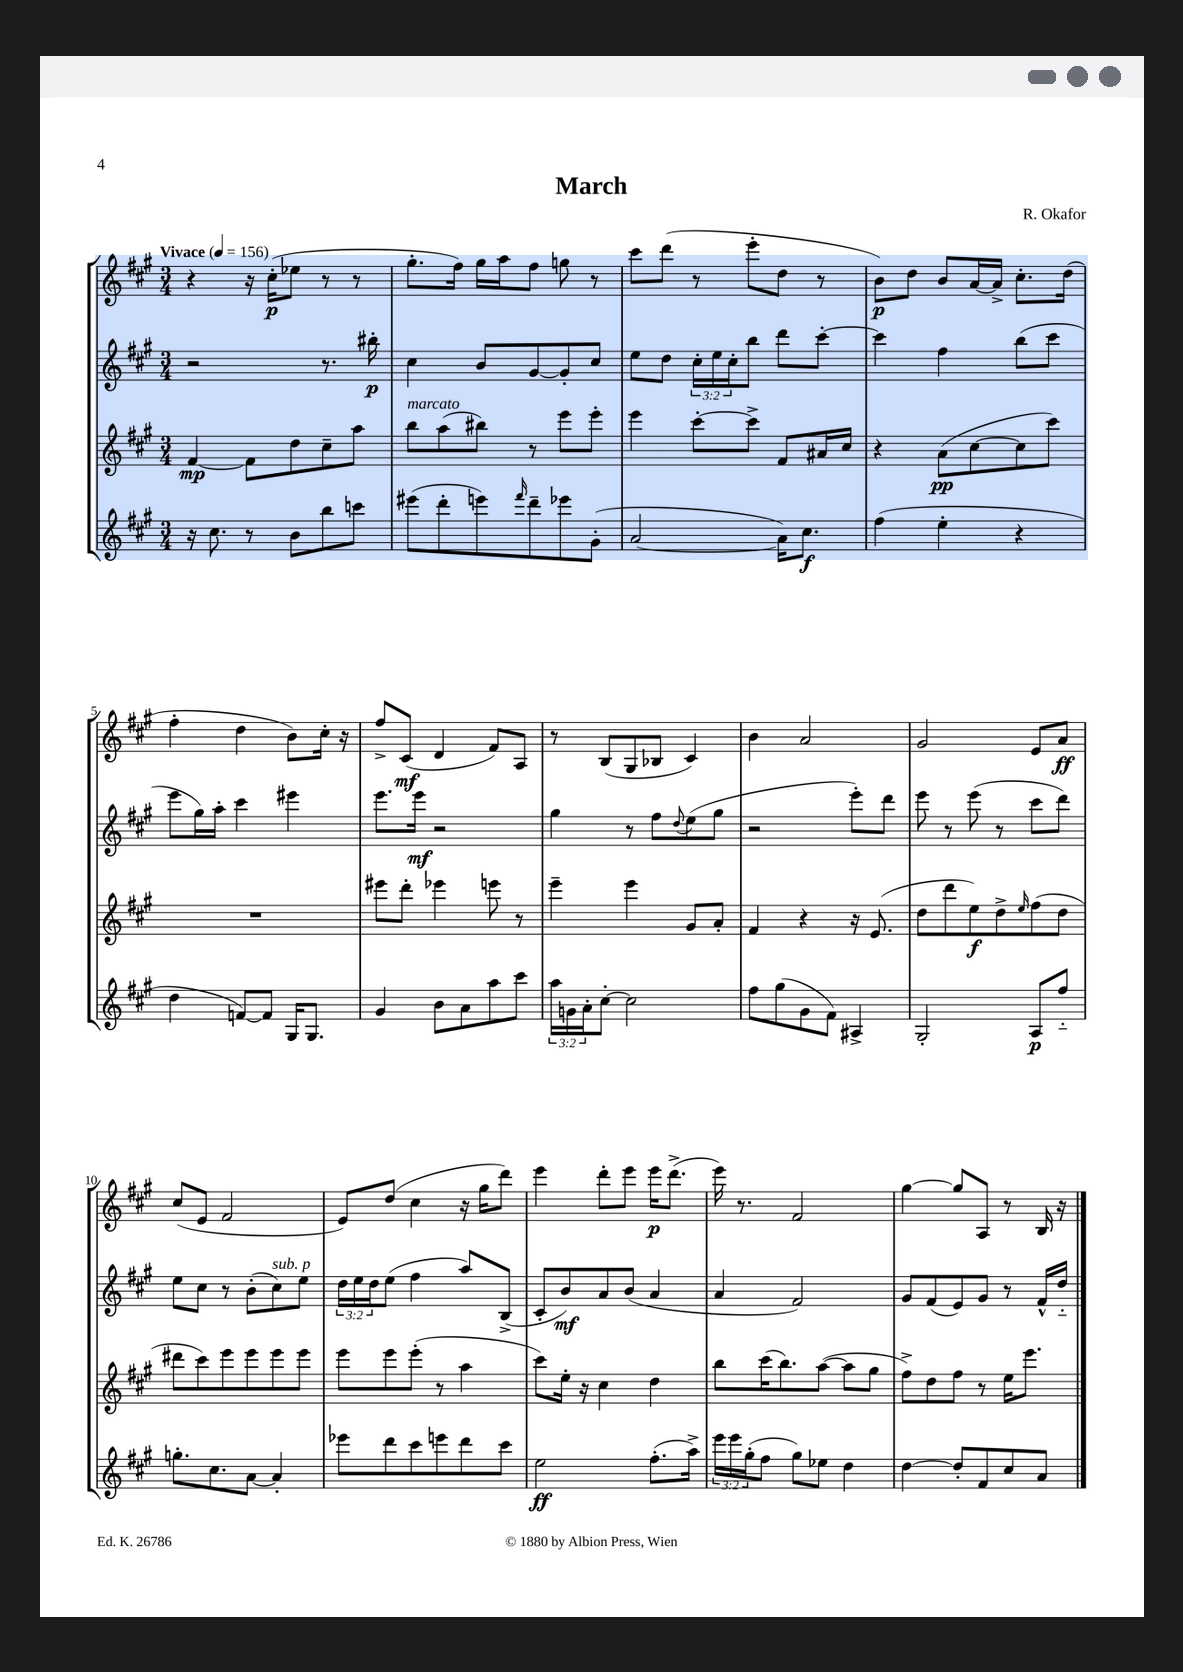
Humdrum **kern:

**kern	**kern	**kern	**kern
*staff4	*staff3	*staff2	*staff1
*clefG2	*clefG2	*clefG2	*clefG2
*k[f#c#g#]	*k[f#c#g#]	*k[f#c#g#]	*k[f#c#g#]
*M3/4	*M3/4	*M3/4	*M3/4
*MM156	*MM156	*MM156	*MM156
16r	[4f#	2r	4r
8.cc#	.	.	.
8r	8f#]	.	16r
.	.	.	(16cc#'
8b	8dd	.	8ee-
8bb	8cc#~	8.r	8r
8ccc	8aa	.	8r
.	.	16bb#'	.
=	=	=	=
(8eee#	8bb	4cc#	8.gg#'
8ddd'	(8aa	.	.
.	.	.	16ff#)
8eee)	8bb#)	8b	16gg#
.	.	.	16aa
16qqfff#	.	.	.
8ddd~	8r	[8g#	8ff#
8eee-	8eee	8g#']	8gg
(8g#'	8eee'	8cc#	8r
=	=	=	=
[2a	4eee	8ee	8ccc#
.	.	8dd	(8ddd
.	[8ccc#'	24cc#'	8r
.	.	24ee	.
.	.	24cc#'	.
.	8ccc#^]	8bb	8eee'
16a])	8f#	8ddd	8dd
8.cc#	.	.	.
.	16a#	[8ccc#'	8r
.	16cc#	.	.
=	=	=	=
(4ff#	4r	4ccc#]	8b)
.	.	.	8dd
4ee'	(8a	4ff#	8b
.	[8cc#	.	[16a
.	.	.	16a^]
4r	8cc#]	(8bb	8.cc#'
.	8ccc#)	8ccc#	.
.	.	.	(16dd
=	=	=	=
4dd	2.r	8eee	4ff#'
.	.	16gg#)	.
.	.	16aa'	.
[8f)	.	4ccc#	4dd
8f]	.	.	.
16G#	.	4eee#	8b)
8.G#	.	.	.
.	.	.	16cc#'
.	.	.	16r
=	=	=	=
4g#	8eee#	8.eee	8ff#^
.	8ddd'	.	(8c#
.	.	16eee	.
8b	4eee-	2r	4d
8a	.	.	.
8aa	8eee	.	8f#)
8ccc#	8r	.	8A
=	=	=	=
24aa	4eee~	4gg#	8r
24g	.	.	.
24a'	.	.	.
[8cc#'	.	.	(8B
2cc#]	4eee	8r	8G#
.	.	8ff#	8B-
.	.	8qqdd	.
.	8g#	(8ee	4c#)
.	8a'	8gg#	.
=	=	=	=
8ff#	4f#	2r	4b
(8gg#	.	.	.
8g#	4r	.	2a
8f#)	.	.	.
4A#^	16r	8eee')	.
.	(8.e	.	.
.	.	8ddd	.
=	=	=	=
2G#'	8dd	8eee	2g#
.	8ddd	8r	.
.	8ee)	(8eee	.
.	8dd^	8r	.
.	16qqee	.	.
8A	(8ff#	8ccc#	8e
8ff#'~	8dd	8ddd)	8a
=	=	=	=
8.gg'	8ddd#	8ee	(8cc#
.	8ccc#)	8cc#	8e
8.cc#	.	.	.
.	8eee	8r	2f#
[8a	8eee	(8b'	.
4a']	8eee	8cc#)	.
.	8eee	8ee	.
=	=	=	=
8eee-	8eee	24dd	8e)
.	.	24ee	.
.	.	24dd	.
8ddd	8eee	(8ee	(8dd
8ccc#	(8eee'	4ff#	4cc#
8eee	8r	.	.
8ddd	4aa	8aa)	16r
.	.	.	16gg#
8ccc#	.	(8B^	8ddd)
=	=	=	=
2ee	8ccc#)	8c#'	4eee
.	16ee'	8b)	.
.	16r	.	.
.	4cc#	8a	8ddd'
.	.	(8b	8eee
(8.ff#'	4dd	4a	16eee
.	.	.	(8.ddd^
16aa^)	.	.	.
=	=	=	=
24eee	8bb	4a	16eee)
24eee	.	.	.
.	.	.	8.r
(24gg#'	.	.	.
8ff#	(16ccc#	.	.
.	8.bb)	.	.
8gg#)	.	2f#)	2f#
8ee-	([8aa	.	.
4dd	8aa]	.	.
.	8gg#	.	.
=	=	=	=
[4dd	8ff#^)	8g#	[4gg#
.	8dd	(8f#	.
8dd']	8ff#	8e)	8gg#]
8f#	8r	8g#	8A
8cc#	16ee	8r	8r
.	8.eee	.	.
8a	.	16f#^^	16B
.	.	16dd'~	16r
==	==	==	==
*-	*-	*-	*-
